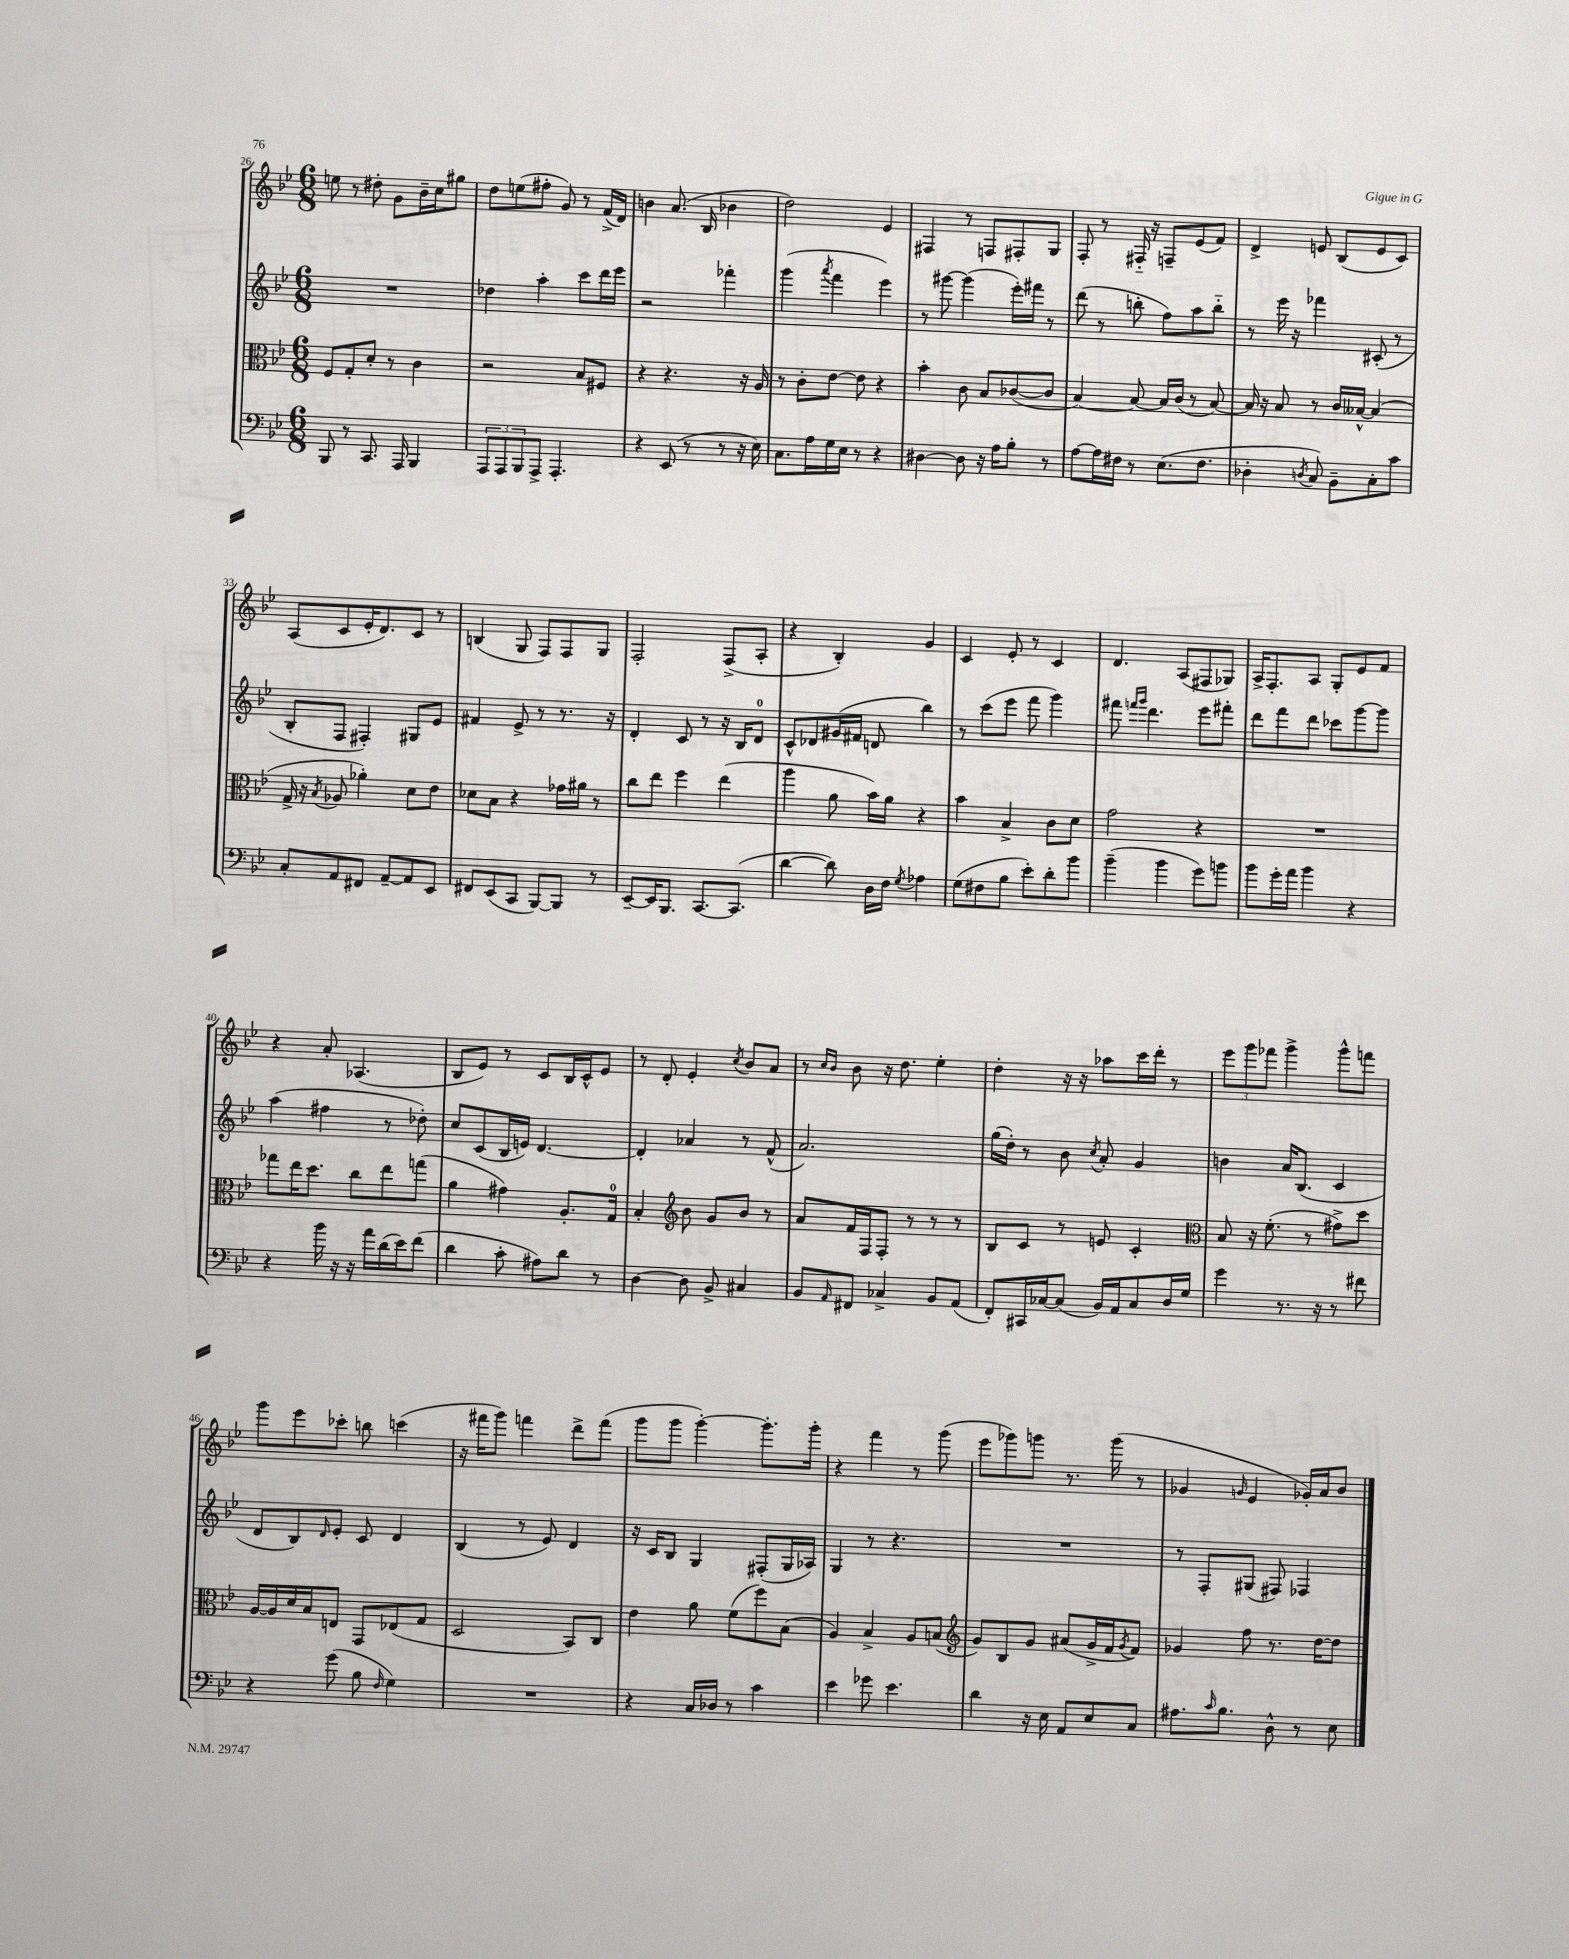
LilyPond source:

<<
\new StaffGroup <<
\new Staff = "s0" {
    \clef treble \key bes \major \numericTimeSignature \time 6/8
    e''8 r8 dis''8-. g'8 bes'16-- c''16 gis''8 |
    d''8 e''8( fis''8-. g'8) r8 f'16->( d'16) |
    b'4 a'8.( bes16 bes'4 |
    d''2) ees'4 |
    fis4 r8 f8 fis8-. g8 |
    f8-. r8 fis16-_ r16 f8-- ees'8( f'8) |
    d'4-> e'8 bes8( e'8 c'8) |
    a8( c'8 ees'16-. d'8.) c'8 r8 |
    b4( g8 f8) f8 g8 |
    f2-. f8->( a8-. |
    r4 bes4-.) g'4 |
    c'4 ees'8-. r8 c'4 |
    d'4. a8( fis8 ges8) |
    a16-> f8.-. a8 g8-. ees'8 f'8 |
    r4 a'8-. aes4.( |
    bes8 ees'8) r8 c'8 bes16 c'16-^ ees'8 |
    r8 d'8-. ees'4-. \acciaccatura { c''8 } bes'8 a'8 |
    r8 \grace { c''16 bes'16 } bes'8 r16 d''8. ees''4-. |
    d''4-. r16 r16 aes''8 c'''16 d'''16-. r8 |
    \tuplet 3/2 { ees'''8 g'''8 fes'''8 } g'''4-> g'''8-^ f'''8 |
    g'''8 ees'''8 ces'''8-. b''8 c'''4( |
    r16 fis'''16 g'''8) f'''4 d'''8-> f'''8( |
    g'''8 g'''8 g'''4~-.) g'''8.-. g'''16-. |
    r4 f'''4 r8 g'''8( |
    ees'''8 ges'''8) g'''8 r8. g'''16( r8 |
    ges'4 \grace { g'16 } ees'4 ges'16-.) a'16 bes'8 \bar "|." |
}
\new Staff = "s1" {
    \clef treble \key bes \major \numericTimeSignature \time 6/8
    R2. |
    des''4 a''4-. c'''8 d'''16 ees'''16 |
    r2 fes'''4-. |
    g'''4( \acciaccatura { a'''8 } f'''4 ees'''4) |
    r8 gis'''8~ gis'''4( ees'''16-.) fis'''16 r8 |
    d'''8( r8 b''8-. f''8) a''8 b''8-_ |
    r8 ees'''16 r16 fes'''4 cis'8-.( r8 |
    bes8-. f8 fis4-.) gis8 ees'8 |
    fis'4 ees'8-> r8 r8. r16 |
    d'4-. c'8 r8 r16 bes16 d'8-0 |
    c'8-^ des'8 gis'16( fis'16 d'8 bes''4) |
    r8 c'''8( ees'''8 f'''8 g'''4) |
    fis'''8 \grace { f'''16 g'''16 } d'''4. ees'''8 fis'''8-. |
    d'''8 f'''8 d'''8 ces'''8 g'''8~ g'''8 |
    a''4( fis''4 r8 des''8-.) |
    c''8 c'8( bes16 e'16) d'4.~ |
    d'4-. aes'4 r8 f'8-^( |
    a'2.) |
    g''16( d''16-.) r8 bes'8 \acciaccatura { c''8 } a'8-. g'4 |
    b'4 a'16 bes8.( c'4 |
    d'8 bes8) \grace { d'16 } ees'8-. c'8 d'4 |
    bes4( r8 ees'8) d'4 |
    r16 c'16 bes8 g4 fis8-.( g16 aes16) |
    g4 r8 r4. |
    R2. |
    r8 f8-. gis8( fis8) fes4 \bar "|." |
}
\new Staff = "s2" {
    \clef alto \key bes \major \numericTimeSignature \time 6/8
    f8 g8-. d'8-. r8 c'4 |
    r2 bes8 fis8 |
    r4 r4. r16 a16 |
    r8 c'8-. ees'8~ ees'8 r4 |
    bes'4-. c'8 bes8 ces'8~( ces'8 |
    bes4~) bes8~ bes16 c'16( r8 bes8~) |
    bes16 r16 bes8 r8 c'16 beses16~-^ beses4( |
    g16-> r16 \acciaccatura { bes8 } aes8 aes'4-.) d'8 ees'8 |
    des'8 bes8 r4 ges'16 ais'16 r8 |
    c''8 ees''8 f''4 ees''4( |
    a''4 a'8 bes'16) a'16 r4 |
    bes'4 bes4-> c'8 d'8 |
    g'2 r4 |
    R2. |
    ges''8 ees''16 d''8. c''8 ees''8 g''8( |
    a'4 gis'4) a8.-. g16-0 |
    bes4-. \clef treble bes'8 g'8 bes'8 r8 |
    a'8 f'16 f16 f8-. r8 r8 r8 |
    bes8 c'8 r8 e'8 c'4-. |
    \clef alto bes8 r16 f'8.-.( r8 gis'8->) d''8 |
    a16~ a16 d'16 bes16 e8 g,8 ees8( g8 |
    d2 bes,8) c8 |
    ees'4 a'8 f'8( f''8) bes8( |
    a4) bes4-> a8 b8( |
    \clef treble g'8) bes8 g'8 ais'8( g'16-> f'16 \acciaccatura { g'8 } f'8) |
    ges'4 f''8 r8. d''16~ d''8 \bar "|." |
}
\new Staff = "s3" {
    \clef bass \key bes \major \numericTimeSignature \time 6/8
    bes,,8 r8 c,8. a,,16 bes,,4 |
    \tuplet 3/2 { a,,8 a,,8 bes,,8 } a,,8-> a,,4.-. |
    r4 ees,8( r8 r8 r16 ees16) |
    c8. a16 g16 ees16 r8 r4 |
    dis4~ dis8 r16 a16 bes8-. r8 |
    a8~ a16 fis16 r8 ees8.( fis8. |
    des4-. \acciaccatura { d8 } c8) bes,8-- c8-. c'8 |
    c8-. a,8 fis,8 a,8~-- a,8 ees,8 |
    fis,8 ees,8( c,8 bes,,8~) bes,,8 r8 |
    ees,8~-- ees,16 bes,,8. c,8.~ c,8.( |
    d'4~ d'8) d16 f16 \acciaccatura { g8 } aes4 |
    g8( fis8 bes8 ees'8-.) d'8-. bes'8 |
    bes'4--( bes'4 g'8) b'8 |
    bes'8 g'16-. a'16 bes'4 r4 |
    r4 bes'16 r16 r16 a'16 d'16( ees'16) f'8( |
    d'4 c'8-. ais8) d'8 r8 |
    d4~ d8 bes,8-> cis4 |
    bes,8 \grace { a,16 } fis,8 ces4-> bes,8 a,8( |
    f,8-.) cis,16 ces16~ ces8( bes,16) a,16 ces8 d16 g16 |
    g'4 r8. r16 r8 fis'8 |
    r4 g'8( bes8 \grace { f16 } g4) |
    R2. |
    r4 c16 des16 r8 c'4 |
    ees'4 ges'8 ees'4. |
    d'4 r16 ees16 a,8 ees8 c8 |
    ais8. \grace { c'16 } bes8. d8-^ r8 ees8 \bar "|." |
}
>>
>>
\layout { \context { \Score currentBarNumber = #26 } }
